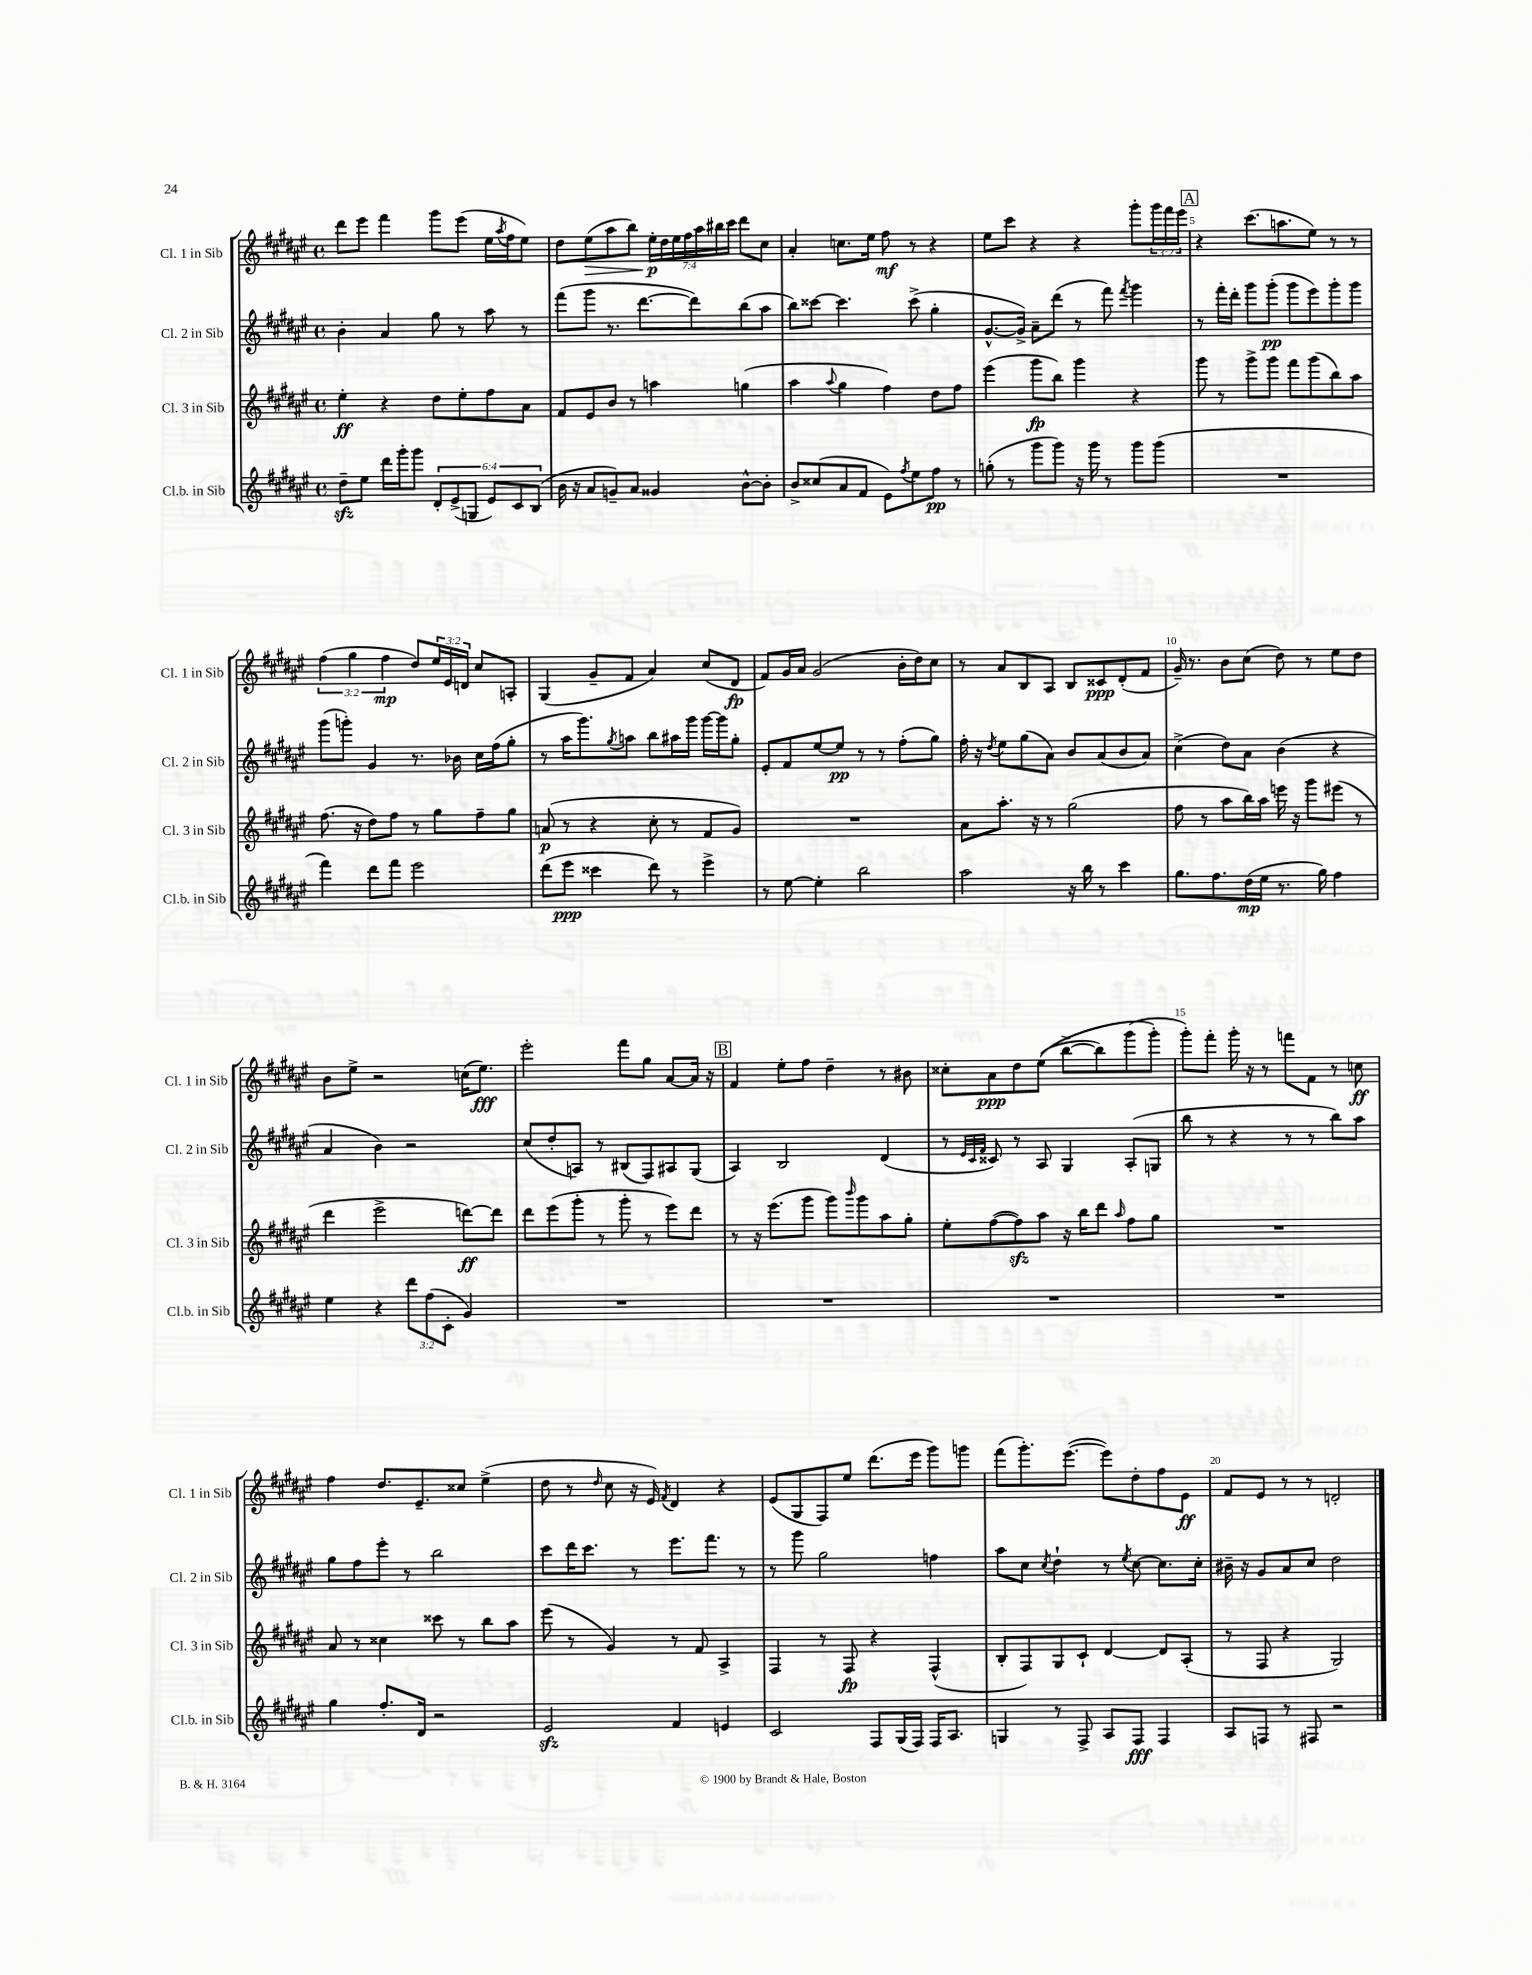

**kern	**dynam	**kern	**dynam	**kern	**dynam	**kern	**dynam
*part4	*part4	*part3	*part3	*part2	*part2	*part1	*part1
*staff4	*staff4	*staff3	*staff3	*staff2	*staff2	*staff1	*staff1
*I"Cl.b. in Sib	*	*I"Cl. 3 in Sib	*	*I"Cl. 2 in Sib	*	*I"Cl. 1 in Sib	*
*I'Cl.b. in Sib	*	*I'Cl. 3 in Sib	*	*I'Cl. 2 in Sib	*	*I'Cl. 1 in Sib	*
*clefG2	*	*clefG2	*	*clefG2	*	*clefG2	*
*k[f#c#g#d#a#e#]	*	*k[f#c#g#d#a#e#]	*	*k[f#c#g#d#a#e#]	*	*k[f#c#g#d#a#e#]	*
*M4/4	*	*M4/4	*	*M4/4	*	*M4/4	*
*met(c)	*	*met(c)	*	*met(c)	*	*met(c)	*
=1	=1	=1	=1	=1	=1	=1	=1
8dd#zz~\L	.	4ee#'\	ff	4b'\	.	8ddd#\L	.
8ee#\J	.	.	.	.	.	8eee#\J	.
16ddd#\LL	.	4r	.	4a#/	.	4fff#\	.
16ggg#'\J	.	.	.	.	.	.	.
8ggg#\J	.	.	.	.	.	.	.
12d#'/L	.	8dd#\L	.	8gg#\	.	8ggg#\L	.
(12e#^/	.	.	.	.	.	.	.
.	.	8ee#'\	.	8r	.	(8eee#\J	.
12Gn/J	.	.	.	.	.	.	.
12e#/L)	.	8ff#\	.	8aa#\	.	16ee#\LL	.
.	.	.	.	.	.	8qaa#/	.
.	.	.	.	.	.	16ff#\J	.
12c#/	.	.	.	.	.	.	.
.	.	8a#\J	.	8r	.	8ee#\J)	.
(12B/J	.	.	.	.	.	.	.
=2	=2	=2	=2	=2	=2	=2	=2
16b\	.	8f#/L	.	(8fff#\L	.	8dd#\L	.
16r	.	.	.	.	.	.	.
!	!	!	!	!	!	!	!LO:HP:b
8a#/L	.	8e#/	.	8ggg#\J	.	(8ee#\	>
8gn~/)	.	8b/J	.	8.r	.	8aa#\	.
8a#/J	.	8r	.	.	.	8bb\J)	.
.	.	.	.	[8.ddd#\L	.	.	.
4g##X/	.	4aan\	.	.	.	28ee#'\LL	p
.	.	.	.	.	.	28dd#\	]
.	.	.	.	.	.	28ee#\	.
.	.	.	.	.	.	28ff#\	.
.	.	.	.	8ddd#\])	.	.	.
.	.	.	.	.	.	28aa#\	.
.	.	.	.	.	.	28bb#X\	.
.	.	.	.	.	.	28ccc#\JJ	.
[8b^^\L	.	(4ggn\	.	(8bb\	.	8ddd#\L	.
8b'\J]	.	.	.	8aa#\J	.	8cc#\J	.
=3	=3	=3	=3	=3	=3	=3	=3
8b^/L	.	4aa#\	.	8bb\L)	.	4a#'/	.
(8cc##X/	.	.	.	[8ccc##X\J	.	.	.
.	.	8qqaa#/	.	.	.	.	.
8a#/	.	4gg#\	.	4.ccc##\]	.	8.ccn\L	.
8f#/J	.	.	.	.	.	.	.
.	.	.	.	.	.	16ee#\Jk	.
8e#\L)	.	4ff#\)	.	.	.	8ff#\	mf
8qff#/	.	.	.	.	.	.	.
8ee#\	.	.	.	(8ccc##^\	.	8r	.
8ff#\J	pp	8dd#\L	.	4gg#'\	.	4r	.
8r	.	8ff#\J	.	.	.	.	.
=4	=4	=4	=4	=4	=4	=4	=4
(8ggn'\	.	(4eee#\	.	[8.g#^^/L	.	8ee#\L	.
8r	.	.	.	.	.	8ccc#\J	.
.	.	.	.	16g#^/Jk])	.	.	.
8ggg#\L	.	8ggg#\L	fp	8a#~\L	.	4r	.
8ggg#\J)	.	8bb\J)	.	(8ddd#\J	.	.	.
16r	.	4ggg#\	.	8r	.	4r	.
16ggg#\	.	.	.	.	.	.	.
8r	.	.	.	8fff#\)	.	.	.
.	.	.	.	8qfff#/	.	.	.
8ggg#\L	.	4r	.	4ggg#\	.	8ggg#'\L	.
(8ggg#\J	.	.	.	.	.	24ggg#\L	.
.	.	.	.	.	.	24fff#\	.
.	.	.	.	.	.	24eee#\JJ	.
!!LO:REH:place=s1:t=A
=5	=5	=5	=5	=5	=5	=5	=5
1r	.	8ggg#\	.	8r	.	4r	.
.	.	8r	.	16fff#'\LL	.	.	.
.	.	.	.	16ddd#'\JJ	.	.	.
.	.	8ggg#^\L	.	8ggg#\L	.	(8.ccc#\L	.
.	.	8ggg#\J	.	(8ggg#'\J	pp	.	.
.	.	.	.	.	.	8.aan\	.
.	.	8fff#\L	.	8ggg#\L	.	.	.
.	.	(8ggg#\	.	8eee#\)	.	8ee#\J)	.
.	.	8bb\)	.	8ggg#'\	.	8r	.
.	.	8aa#\J	.	8ggg#\J	.	8r	.
!!LO:LB:g=z
=6	=6	=6	=6	=6	=6	=6	=6
4fff#\)	.	(8.ff#\	.	(8ggg#\L	.	(6ff#\	.
.	.	.	.	8gggn'\J)	.	.	.
.	.	.	.	.	.	6gg#\	.
.	.	16r	.	.	.	.	.
8ddd#\L	.	8dd#\L)	.	4g#/	.	.	.
.	.	.	.	.	.	6ff#\	mp
8fff#\J	.	8ff#\J	.	.	.	.	.
2eee#\	.	8r	.	8.r	.	8dd#/L)	.
.	.	8gg#\L	.	.	.	24ee#/L	.
.	.	.	.	.	.	24e#/	.
.	.	.	.	16b-X\	.	.	.
.	.	.	.	.	.	24dn/JJ	.
.	.	8ff#~\	.	16cc#\LL	.	8cc#/L	.
.	.	.	.	(16ff#\J	.	.	.
.	.	8gg#\J	.	8gg#'\J	.	8An'/J	.
=7	=7	=7	=7	=7	=7	=7	=7
(8ddd#\L	.	(8an/	p	8r	.	(4G#/	.
8eee#\J	ppp	8r	.	16aa#\KL	.	.	.
.	.	.	.	8.ggg#\)	.	.	.
4ccc##X\	.	4r	.	.	.	8g#~/L	.
.	.	.	.	8qgg#/	.	.	.
.	.	.	.	8aan\J	.	8f#/J	.
8ddd#\)	.	8cc#'\	.	8bb\L	.	4a#/)	.
8r	.	8r	.	16aa#X\L	.	.	.
.	.	.	.	16ggg#\JJ	.	.	.
4eee#^\	.	8f#/L	.	[16ggg#\LL	.	(8cc#/L	.
.	.	.	.	16ggg#\J]	.	.	.
.	.	8g#/J)	.	8gg#'\J	.	8d#/J	fp
=8	=8	=8	=8	=8	=8	=8	=8
8r	.	1r	.	8e#'/L	.	8f#/L)	.
[8ee#\	.	.	.	8f#/	.	16g#/L	.
.	.	.	.	.	.	16a#/JJ	.
4ee#'\]	.	.	.	[8ee#/	.	(2g#/	.
.	.	.	.	8ee#/J]	pp	.	.
2bb\	.	.	.	8r	.	.	.
.	.	.	.	8r	.	.	.
.	.	.	.	(8ff#'\L	.	16b'\LL	.
.	.	.	.	.	.	16dd#\J)	.
.	.	.	.	8gg#\J)	.	8cc#\J	.
=9	=9	=9	=9	=9	=9	=9	=9
2aa#\	.	8a#\L	.	16ff#'\	.	8r	.
.	.	.	.	16r	.	.	.
.	.	.	.	8qdd#/	.	.	.
.	.	8.aa#'\J	.	8ee#\L	.	8a#/L	.
.	.	.	.	(8gg#\	.	8B/	.
.	.	16r	.	.	.	.	.
.	.	8r	.	8a#\J)	.	8A#/J	.
16r	.	(2gg#\	.	8b/L	.	8B/L	.
16bb\	.	.	.	.	.	.	.
8r	.	.	.	(8a#/	.	8c##X/	ppp
4ccc#\	.	.	.	8b/	.	(8d#'/	.
.	.	.	.	8a#/J)	.	8f#/J	.
=10	=10	=10	=10	=10	=10	=10	=10
8.gg#\L	.	8ff#\	.	(4cc#^\	.	16g#~/)	.
.	.	.	.	.	.	8.r	.
.	.	8r	.	.	.	.	.
8.ff#\	.	.	.	.	.	.	.
.	.	8aa#\L	.	8dd#\L)	.	8b\L	.
(16dd#\L	mp	16bb\L)	.	8a#\J	.	(8cc#\J	.
16ee#\JJ	.	16aa#\JJ	.	.	.	.	.
8.r	.	16eeen\	.	(4b\	.	8dd#\)	.
.	.	16r	.	.	.	.	.
.	.	8ggg#\L	.	.	.	8r	.
16gg#\)	.	.	.	.	.	.	.
4ff#\	.	(8eee#X\J	.	4r	.	8ee#\L	.
.	.	8r	.	.	.	8dd#\J	.
!!LO:LB:g=z
=11	=11	=11	=11	=11	=11	=11	=11
4ee#\	.	4ddd#\	.	4a#/	.	8b\L	.
.	.	.	.	.	.	8ee#^\J	.
4r	.	2eee#^\	.	4b\)	.	2r	.
12ddd#\L	.	.	.	2r	.	.	.
(12ff#\	.	.	.	.	.	.	.
12c#'\J	.	.	.	.	.	.	.
4g#/)	.	[8dddn\L)	ff	.	.	(16ccn\KL	.
.	.	.	.	.	.	8.ee#\J)	fff
.	.	8ddd\J]	.	.	.	.	.
=12	=12	=12	=12	=12	=12	=12	=12
1r	.	8ddd#\L	.	(8cc#/L	.	2eee#'\	.
.	.	(8eee#\	.	8dd#'/	.	.	.
.	.	8ggg#'\J	.	8An/J)	.	.	.
.	.	8r	.	8r	.	.	.
.	.	8ggg#'\	.	(8B#X/L	.	8fff#\L	.
.	.	8r	.	8F#/)	.	8gg#\J	.
.	.	8eee#\L)	.	8A#X/	.	[8a#/L	.
.	.	8ddd#\J	.	(8G#/J	.	16a#/Jk]	.
.	.	.	.	.	.	16r	.
!!LO:REH:place=s1:t=B
=13	=13	=13	=13	=13	=13	=13	=13
1r	.	8r	.	4A#/)	.	4f#/	.
.	.	16r	.	.	.	.	.
.	.	(8.eee#\L	.	.	.	.	.
.	.	.	.	2B/	.	8ee#'\L	.
.	.	8ggg#\J	.	.	.	8ff#\J	.
.	.	8ggg#\L)	.	.	.	4dd#~\	.
.	.	16qqbbb/	.	.	.	.	.
.	.	8ggg#\	.	.	.	.	.
.	.	8aa#\	.	(4d#/	.	8r	.
.	.	8gg#'\J	.	.	.	8b#X\	.
=14	=14	=14	=14	=14	=14	=14	=14
1r	.	8ee#'\L	.	8r	.	8cc##X'\L	.
.	.	.	.	32qqe#/LLL	.	.	.
.	.	.	.	32qqc#/	.	.	.
.	.	.	.	32qqf#/JJJ	.	.	.
.	.	([8ff#\	.	8c##X/)	.	8a#\	ppp
.	.	8ff#zz\])	.	8r	.	8dd#\	.
.	.	8aa#\J	.	8A#/	.	((8ee#\J	.
.	.	16r	.	4G#/	.	[8bb^\L	.
.	.	16bb\KL	.	.	.	.	.
.	.	8ddd#\J	.	.	.	8bb\])	.
.	.	16qqaa#/	.	.	.	.	.
.	.	8ff#\L	.	(8A#'/L	.	(8ggg#\	.
.	.	8gg#\J	.	8Gn/J	.	8ggg#'\J)	.
=15	=15	=15	=15	=15	=15	=15	=15
1r	.	1r	.	8bb\	.	8ggg#'\L)	.
.	.	.	.	8r	.	8fff#'\J	.
.	.	.	.	4r	.	16ggg#'\	.
.	.	.	.	.	.	16r	.
.	.	.	.	.	.	8r	.
.	.	.	.	8r	.	8fffn\L	.
.	.	.	.	8r	.	8f#\J	.
.	.	.	.	8bb\L)	.	8r	.
.	.	.	.	8aa#\J	.	8ccn\	ff
!!LO:LB:g=z
=16	=16	=16	=16	=16	=16	=16	=16
4gg#\	.	8a#/	.	8gg#\L	.	4ff#\	.
.	.	8r	.	8ff#\	.	.	.
8.ff#'/L	.	4cc##X\	.	8eee#'\J	.	8.dd#/L	.
.	.	.	.	8r	.	.	.
16d#/Jk	.	.	.	.	.	8.e#~/	.
2r	.	8ccc##X\	.	2bb\	.	.	.
.	.	8r	.	.	.	8cc##X/J	.
.	.	8bb\L	.	.	.	(4ee#^\	.
.	.	8aa#\J	.	.	.	.	.
=17	=17	=17	=17	=17	=17	=17	=17
2e#zz/	.	(8eee#\	.	8ccc#\L	.	8dd#\	.
.	.	8r	.	16ddd#\K	.	8r	.
.	.	.	.	8.ccc#\J	.	.	.
.	.	.	.	.	.	16qqdd#/	.
.	.	4g#/)	.	.	.	8cc#\	.
.	.	.	.	8r	.	16r	.
.	.	.	.	.	.	16e#/)	.
.	.	.	.	.	.	8qf#/	.
4f#/	.	8r	.	8.eee#\L	.	4d#/	.
.	.	8f#/	.	.	.	.	.
.	.	.	.	8.fff#\J	.	.	.
4en/	.	4A#^/	.	.	.	4r	.
.	.	.	.	8r	.	.	.
=18	=18	=18	=18	=18	=18	=18	=18
2c#/	.	4F#/	.	8r	.	(8e#/L	.
.	.	.	.	8ggg#\	.	8G#/	.
.	.	8r	.	2gg#\	.	8F#/)	.
.	.	8F#/	fp	.	.	8ee#/J	.
8F#/L	.	4r	.	.	.	(8.ddd#\L	.
(16G#/L	.	.	.	.	.	.	.
16F#/JJ)	.	.	.	.	.	16eee#\Jk	.
16F#/KL	.	(4F#^^/	.	4ffn\	.	8ggg#\L)	.
8.A#/J	.	.	.	.	.	.	.
.	.	.	.	.	.	8gggn\J	.
=19	=19	=19	=19	=19	=19	=19	=19
4Gn/	.	8B'/L	.	8aa#\L	.	(8fff#\L	.
.	.	8F#/)	.	8cc#\J	.	8.ggg#'\)	.
.	.	.	.	8qcc#/	.	.	.
8r	.	8G#/	.	4dd#`\	.	.	.
.	.	.	.	.	.	([8.eee#\J	.
8F#^/	.	8c#`/J	.	.	.	.	.
8A#/L	.	[4d#/	.	8r	.	8eee#\L])	.
.	.	.	.	8qee#/	.	.	.
8F#/J	fff	.	.	[8cc#\	.	8dd#'\	.
4F#/	.	8d#/L]	.	8.cc#\L]	.	8ff#\	.
.	.	(8A#'/J	.	.	.	8e#\J	ff
.	.	.	.	16cc#'\Jk	.	.	.
=20	=20	=20	=20	=20	=20	=20	=20
8A#/L	.	8r	.	16b#X~\	.	8f#/L	.
.	.	.	.	16r	.	.	.
8Fn/J	.	8F#/	.	8g#/L	.	8e#/J	.
8r	.	4r	.	8a#/	.	8r	.
8F#X/	.	.	.	8cc#/J	.	8r	.
2r	.	2G#/)	.	2dd#\	.	2dn'/	.
==	==	==	==	==	==	==	==
*-	*-	*-	*-	*-	*-	*-	*-
